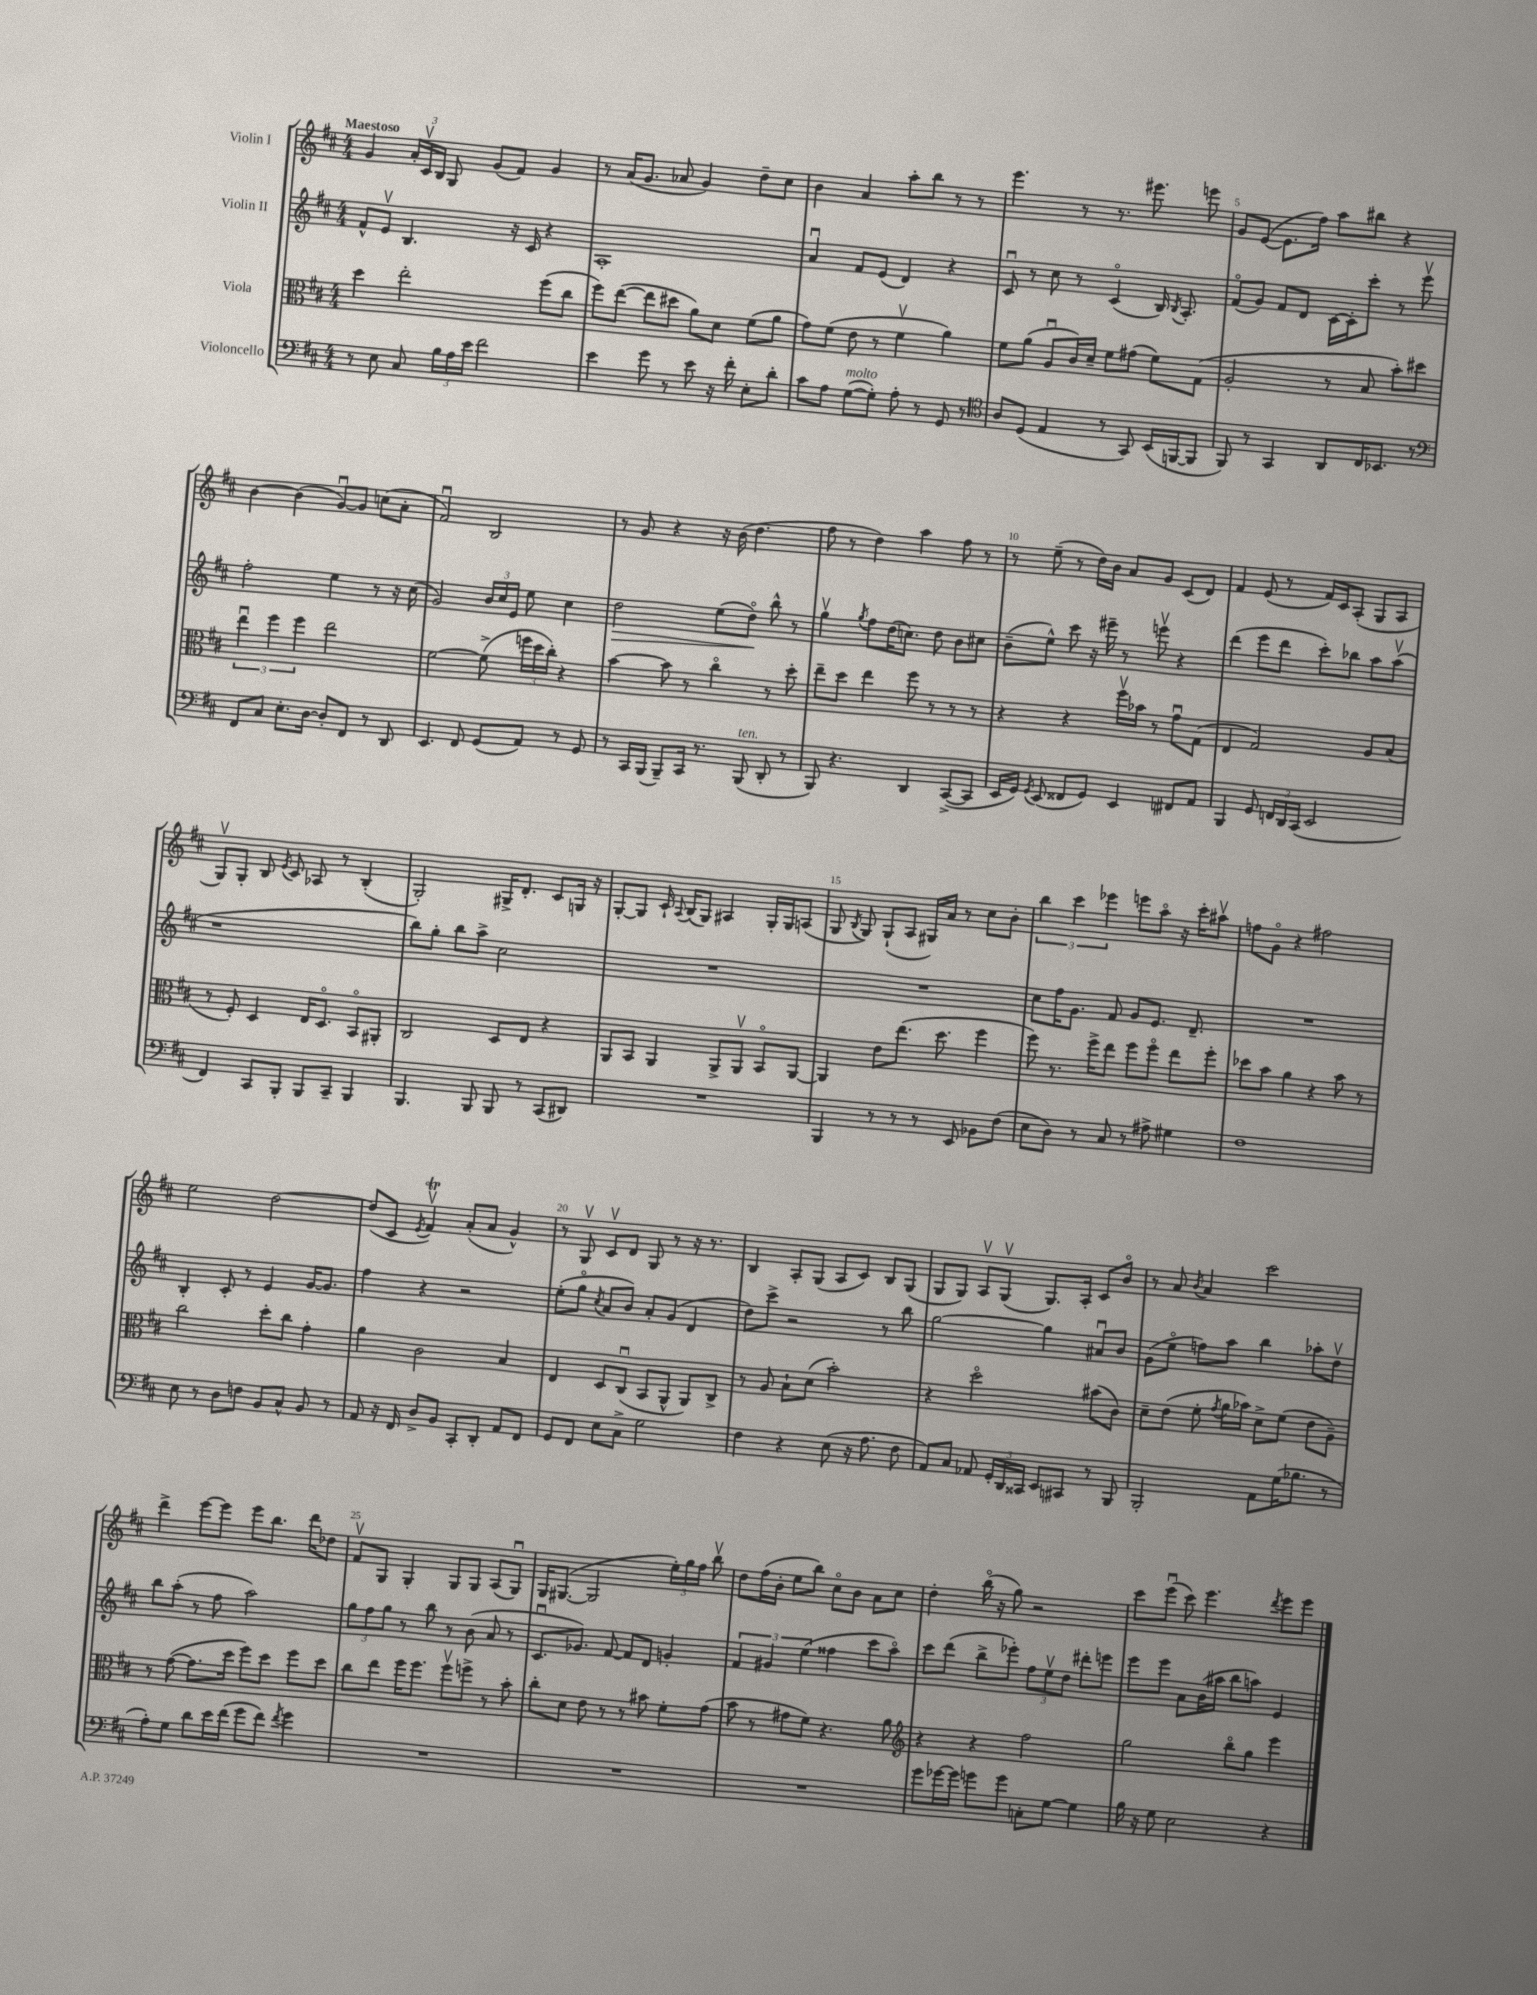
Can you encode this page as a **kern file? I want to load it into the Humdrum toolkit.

**kern	**kern	**kern	**dynam	**kern
*part4	*part3	*part2	*part2	*part1
*staff4	*staff3	*staff2	*staff2	*staff1
*I"Violoncello	*I"Viola	*I"Violin II	*	*I"Violin I
*clefF4	*clefC3	*clefG2	*	*clefG2
*k[f#c#]	*k[f#c#]	*k[f#c#]	*	*k[f#c#]
*M4/4	*M4/4	*M4/4	*	*M4/4
=1	=1	=1	=1	=1
!	!	!	!	!LO:TX:a:B:t=Maestoso
8r	4dd\	8f#^^/L	.	4g/
8E\	.	8ev/J	.	.
8C#/	2ee'\	4.B/	.	24a'/LL
.	.	.	.	24c#v/
.	.	.	.	24B/JJ
24B\LL	.	.	.	8G/
24A\	.	.	.	.
24e\JJ	.	.	.	.
2f#\	.	.	.	(8g/L
.	.	16r	.	8f#/J)
.	.	16c#/	.	.
.	(8ff#\L	4r	.	4g/
.	8cc#\J	.	.	.
=2	=2	=2	=2	=2
4e\	8ff#\L)	1A'	.	8r
.	([8ee\J	.	.	(16a/KL
.	.	.	.	8.g/J
8g\	8ee\L]	.	.	.
8r	8dd#X\J	.	.	8a-X/
8e\	8a\L)	.	.	4g/)
16r	8d\J	.	.	.
16f#'\	.	.	.	.
8E'\L	(8f#\L	.	.	8dd~\L
8d'\J	8a\J	.	.	8cc#\J
=3	=3	=3	=3	=3
8c#\L	8g\L)	4au/	.	4b\
8A\J	(8f#\J	.	.	.
!LO:TX:a:i:t=molto	!	!	!	!
([8G\L	8e\	8f#/L	.	4a/
8G'\J])	8r	(8e/J	.	.
8A'\	4f#v\	4d/)	.	8aa'\L
8r	.	.	.	8bb\J
8GG/	4a\)	4r	.	8r
8r	.	.	.	8r
=4	=4	=4	=4	=4
*clefC4	*	*	*	*
8A/L	8f#\L	8c#u/	.	4.eee\
(8D/J	(8a\J	8r	.	.
4E/	8Au/L	8cc#\	.	.
.	16c#/L)	8r	.	8r
.	16d~/JJ	.	.	.
8r	8f#\L	(4c#/	.	8.r
8GG/)	(8g#X\J	.	.	.
.	.	.	.	8.eee#X\
(16BB/LL	8f#\L)	16B/)	.	.
.	.	8qB/	.	.
[16FFn/J	.	8.A'/	.	.
8FF/J]	(8G\J	.	.	8eeen\
=5	=5	=5	=5	=5
8FF#/)	2A'/	(8f#/L	.	8g/L
8r	.	8g/J)	.	([8e/J
4GG/	.	8f#/L	.	8.e\L]
.	.	8d/J	.	.
.	.	.	.	16ff#\Jk)
8AA/L	8r	[16c#\LL	.	8aa\L
.	.	16c#'\J]	.	.
16C#/K	8B/	8ccc#'\J	.	8bb#X\J
8.BB-X/J	.	.	.	.
.	8b'\L)	8r	.	4r
8r	8dd#X\J	8eeev\	.	.
!!LO:LB:g=z
=6	=6	=6	=6	=6
*clefF4	*	*	*	*
8FF#/L	6eeu\	2ff#'\	.	[4b\
8C#/J	.	.	.	.
.	6ff#\	.	.	.
8.E'\L	.	.	.	(4b\]
.	6ff#\	.	.	.
[16D\Jk	.	.	.	.
8D'/L]	2ee\	4ee\	.	[8gu/L)
8FF#/J	.	.	.	8g/J]
8r	.	8r	.	(8ccn\L
8DD/	.	16r	.	8a'\J
.	.	(16cc#\	.	.
=7	=7	=7	=7	=7
4.EE/	[2f#\	2g/)	.	2f#u/)
8FF#/	.	.	.	.
(8GG/L	(8f#^\]	24b/LL	.	2B/
.	.	24cc#/	.	.
.	.	24e/JJ	.	.
8AA/J)	24ffn\LL	8ee\	.	.
.	24dd\	.	.	.
.	24cc#'\JJ)	.	.	.
8r	4r	4cc#\	.	.
8GG/	.	.	.	.
=8	=8	=8	=8	=8
!	!	!	!LO:HP:b	!
8r	[4b\	2dd\	>	8r
16CC#/LL	.	.	.	8g/
(16BBB/JJ	.	.	.	.
8BBB~/L)	8b\]	.	.	4r
16CC#/Jk	8r	.	.	.
8.r	.	.	.	.
.	4cc#\	(8ee\L	.	16r
.	.	.	.	(16b\
!LO:TX:a:i:t=ten.	!	!	!	!
(8BBB/	.	8dd\J)	.	4.dd\
8DD'/	8r	8bb^^\	]	.
8r	8dd'\	8r	.	.
=9	=9	=9	=9	=9
8BBB/)	8ee~\L	4ggv\	.	8ff#\
4.r	8dd\J	.	.	8r
.	.	8qgg/	.	.
.	4ee\	8ff#\L	.	4dd\)
.	.	(16dd\K	.	.
.	.	8.ccn\J)	.	.
4DD/	8ff#\	.	.	4aa\
.	8r	8dd\	.	.
([8CC#^/L	8r	8b\L	.	8ff#\
8CC#/J]	8r	8cc#X\J	.	8r
=10	=10	=10	=10	=10
16EE/LL	4r	(8b~\L	.	8r
16GG/JJ)	.	.	.	.
8qGG/	.	.	.	.
(8EE/	.	8ee^^\J)	.	(8ee~\
8FF##X/L	4r	8ccc#\	.	8r
8GG/J)	.	16r	.	16dd\LL)
.	.	16eee#X~\	.	16b\JJ
4EE/	16ff#v\LL	8r	.	8a/L
.	16b-X\JJ	.	.	.
.	8r	8eeenv\	.	8g/J
8FF#X/L	8gu\L	4r	.	(8c#/L
8AA/J	(8G\J	.	.	8d/J)
=11	=11	=11	=11	=11
4BBB/	4E/	(4ddd\	.	4f#/
8GG/	2G/)	8eee\L	.	(8e/
24FFn/LL	.	8ddd\J	.	8r
24DD/	.	.	.	.
(24CC#/JJ	.	.	.	.
2EE/	.	8ccc#'\L)	.	16f#/LL)
.	.	.	.	16c#/J
.	.	8bb-X\J	.	(8A'/J
.	8A/L	8aa\L	.	8G/L
.	(8B/J	(8aav\J	.	8A/J
!!LO:LB:g=z
=12	=12	=12	=12	=12
4FF#/)	8r	1r	.	8Gv/L)
.	8F#'/)	.	.	8G'/J
8CC#/L	4D/	.	.	8B/
.	.	.	.	8qe/
8BBB'/J	.	.	.	8c#/
8BBB/L	16E/KL	.	.	8A-X/
.	8.D/J	.	.	.
8CC#~/J	.	.	.	8r
4BBB/	8BB/L	.	.	(4B'/
.	8AA#X'/J	.	.	.
=13	=13	=13	=13	=13
4.BBB/	2C#/	8bb\L)	.	2G'/)
.	.	8gg'\J	.	.
.	.	8bb\L	.	.
8BBB/	.	8aa^\J	.	.
8BBB/	8D/L	2cc#\	.	16G#X^/KL
.	.	.	.	8.d'/J
8r	8E/J	.	.	.
(8CC#/L	4r	.	.	8c#/L
8DD#X/J)	.	.	.	16Gn/Jk
.	.	.	.	16r
=14	=14	=14	=14	=14
1r	8AA/L	1r	.	[8G'/L
.	8BB/J	.	.	8G/J]
.	4AA/	.	.	16c#`/
.	.	.	.	8qqA/
.	.	.	.	(16B/KL
.	.	.	.	8G/J)
.	8AA^/L	.	.	4A#X/
.	8AAv/J	.	.	.
.	8BB/L	.	.	16G'/LL
.	.	.	.	16G/J
.	[8AA/J	.	.	(8An/J
=15	=15	=15	=15	=15
4BBB/	4AA/]	1r	.	8G/
.	.	.	.	8qB/
.	.	.	.	8G/)
8r	8e\L	.	.	(8G`/L
8r	(8.ee\J	.	.	8A/J
8r	.	.	.	16G#X/LL)
.	8.dd\	.	.	16a/JJ
8EE/	.	.	.	8r
8BB-X\L	4ff#\	.	.	8cc#\L
(8F#\J	.	.	.	8b'\J
=16	=16	=16	=16	=16
8E\L	8ff#\)	8cc#\L	.	6bb\
8D\J)	8.r	16ff#\K	.	.
.	.	.	.	6ccc#\
.	.	8.g\J	.	.
8r	.	.	.	.
.	16ff#^\KL	.	.	.
.	.	.	.	6eee-X\
8C#/	8ee\J	8f#/	.	.
8r	8ff#\L	8g/L	.	8eeen\L
8A#X^\	8ff#\J	8.e/J	.	8aa\J
4G#X\	8ee\L	.	.	16r
.	.	8.d~/	.	16ccc#'\KL
.	8ff#'\J	.	.	8aa#Xv\J
=17	=17	=17	=17	=17
1F#	8dd-X\L	1r	.	8ffn\L
.	8b\J	.	.	8g\J
.	4a\	.	.	4r
.	4r	.	.	2ff#X\
.	8b\	.	.	.
.	8r	.	.	.
!!LO:LB:g=z
=18	=18	=18	=18	=18
8E\	2cc#\	4B'/	.	2ee\
8r	.	.	.	.
8D\L	.	8c#'/	.	.
8Fn\J	.	8r	.	.
8BB/L	8dd'\L	4e/	.	[2dd\
8C#^^/J	8cc#\J	.	.	.
8BB/	4g'\	[16g/KL	.	.
.	.	8.g/J]	.	.
8r	.	.	.	.
=19	=19	=19	=19	=19
8AA/	4a\	4ff#\	.	(8dd/L]
16r	.	.	.	8c#/J
16FF#/	.	.	.	.
.	.	.	.	8qe/
8D^/L	2c#\	4r	.	4f#tv/)
8BB/J	.	.	.	.
8CC#'/L	.	2r	.	(8a'/L
8DD'/J	.	.	.	8a/J
8AA/L	4B/	.	.	4g^^/)
8FF#/J	.	.	.	.
=20	=20	=20	=20	=20
8GG/L	4E/	(8ee'\L	.	8r
8FF#/J	.	8gg\J	.	8Gv/
.	.	8qcc#/	.	.
8E\L	8D/L	8a/L	.	8c#v/L
8C#^\J	(8C#u/J	8b/J)	.	8d/J
2G\	8BB/L	8a'/L	.	8G/
.	8AA^^/J	(8g/J	.	8r
.	8AA/L)	4d/	.	16r
.	.	.	.	8.r
.	8C#^/J	.	.	.
=21	=21	=21	=21	=21
4F#\	8r	8dd\L)	.	4B/
.	8A/	8ccc#^\J	.	.
4r	8B`\L	2r	.	8A'/L
.	(8d\J	.	.	(8G/J
(8E\	2b'\)	.	.	8A/L
16r	.	.	.	8c#/J)
8.A\	.	.	.	.
.	.	8r	.	8B/L
8F#\	.	8bb\	.	(8G/J
=22	=22	=22	=22	=22
8AA/L)	4r	[2gg\	.	8G/L
8C#/J	.	.	.	8G/J)
8AA-X/	2dd\	.	.	8Av/L
24GG'/LL	.	.	.	(8Gv/J
24DD/	.	.	.	.
24CC##X/JJ	.	.	.	.
8EE/L	.	4gg\]	.	8.G/L)
8CC#X/J	.	.	.	.
.	.	.	.	16A'/Jk
8r	(8b#X\L	8a#Xu/L	.	8c#/L
8BBB/	8c#\J)	8b/J	.	8b/J
=23	=23	=23	=23	=23
2BBB'/	8d~\L	(8g\L	.	8r
.	(8e\J	8ee\J	.	8a/
.	.	.	.	8qb/
.	8f#'\	8ffn\L)	.	4a/
.	8qg/	.	.	.
.	16a\LL	8aa\J	.	.
.	16b-X\JJ)	.	.	.
8AA\L	8d^\L	4bb\	.	2ccc#\
(16G\K	(8f#\J	.	.	.
8.B-X\J	.	.	.	.
.	8e\L	8aa-X'\L	.	.
8r	8A~\J)	8ddv\J	.	.
!!LO:LB:g=z
=24	=24	=24	=24	=24
8A'\L)	8r	8bb\L	.	4ddd^\
8G\J	([8g\	(8aa'\J	.	.
8d\L	8.g\L]	8r	.	[8eee\L
16e\L	.	8ff#\	.	8eee\J]
(16f#\JJ	16dd\Jk	.	.	.
8g\L	8ff#\L)	2aa\)	.	8eee\L
8f#\J)	8dd\J	.	.	8.bb\J
8qf#/	.	.	.	.
4g\	8ff#\L	.	.	.
.	.	.	.	16ddd\KL
.	8dd\J	.	.	8dd-X\J
=25	=25	=25	=25	=25
1r	8cc#\L	12gg\L	.	8f#v/L
.	.	12ff#\	.	.
.	8ee\J	.	.	8G/J
.	.	12gg\J	.	.
.	16ff#\KL	8r	.	4G'/
.	8.ff#\J	.	.	.
.	.	8bb\	.	.
.	8ff#v\L	8r	.	8G/L
.	8ffn^\J	(8b\	.	8G/J
.	8r	8a/	.	(8A/L
.	8b'\	8r	.	8Gu/J)
=26	=26	=26	=26	=26
1r	8cc#'\L	8.c#u/L	.	16G/KL
.	.	.	.	([8.G#X/J
.	8d\J	.	.	.
.	.	8.g-X/J)	.	.
.	8e\	.	.	2G#/]
.	8r	[8f#/	.	.
.	8r	8f#/L]	.	.
.	8b#X\	8d/J	.	.
.	8f#'\L	4gn'/	.	24ee'\LL)
.	.	.	.	24gg\
.	.	.	.	24ff#\JJ
.	(8g\J	.	.	8bbv\
=27	=27	=27	=27	=27
1r	8b\	6f#/	.	8dd\L
.	8r	.	.	(16ff#\L
.	.	6g#X/	.	.
.	.	.	.	16b'\JJ
.	8g#X\L	.	.	8ee\L
.	.	(6ee\	.	.
.	8f#\J)	.	.	8bb\J)
.	4.r	4ff##X\	.	8cc#\L
.	.	.	.	8b\J
.	.	8ccc#\L	.	8a\L
.	8a\	8aa\J)	.	8cc#\J
=28	=28	=28	=28	=28
*	*clefG2	*	*	*
8g\L	4r	8ccc#\L	.	4dd'\
[16g-X\L	.	(8ddd\J	.	.
16g-\JJ]	.	.	.	.
8gn\L	4r	8bb^\L	.	(16bb\
.	.	.	.	16r
8g\J	.	8eee-X'\J)	.	8gg\)
8Cn'\L	2ff#\	12ff#\L	.	2r
.	.	12eev\	.	.
[8G\J	.	.	.	.
.	.	12dd\J	.	.
4G\]	.	8ddd#X'\L	.	.
.	.	8eeen\J	.	.
=29	=29	=29	=29	=29
16B\	2gg\	8eee\L	.	8ccc#\L
16r	.	.	.	.
8G\	.	8eee\J	.	(8eeeu\J
2E\	.	8a\L	.	8ccc#\)
.	.	(16b\L	.	4.eee\
.	.	16aa#X\JJ	.	.
.	8bb\L	8bb\L	.	.
.	8gg\J	8aan\J)	.	.
.	.	.	.	8qddd/
4r	4eee\	4e/	.	8eee\L
.	.	.	.	8eee\J
==	==	==	==	==
*-	*-	*-	*-	*-
